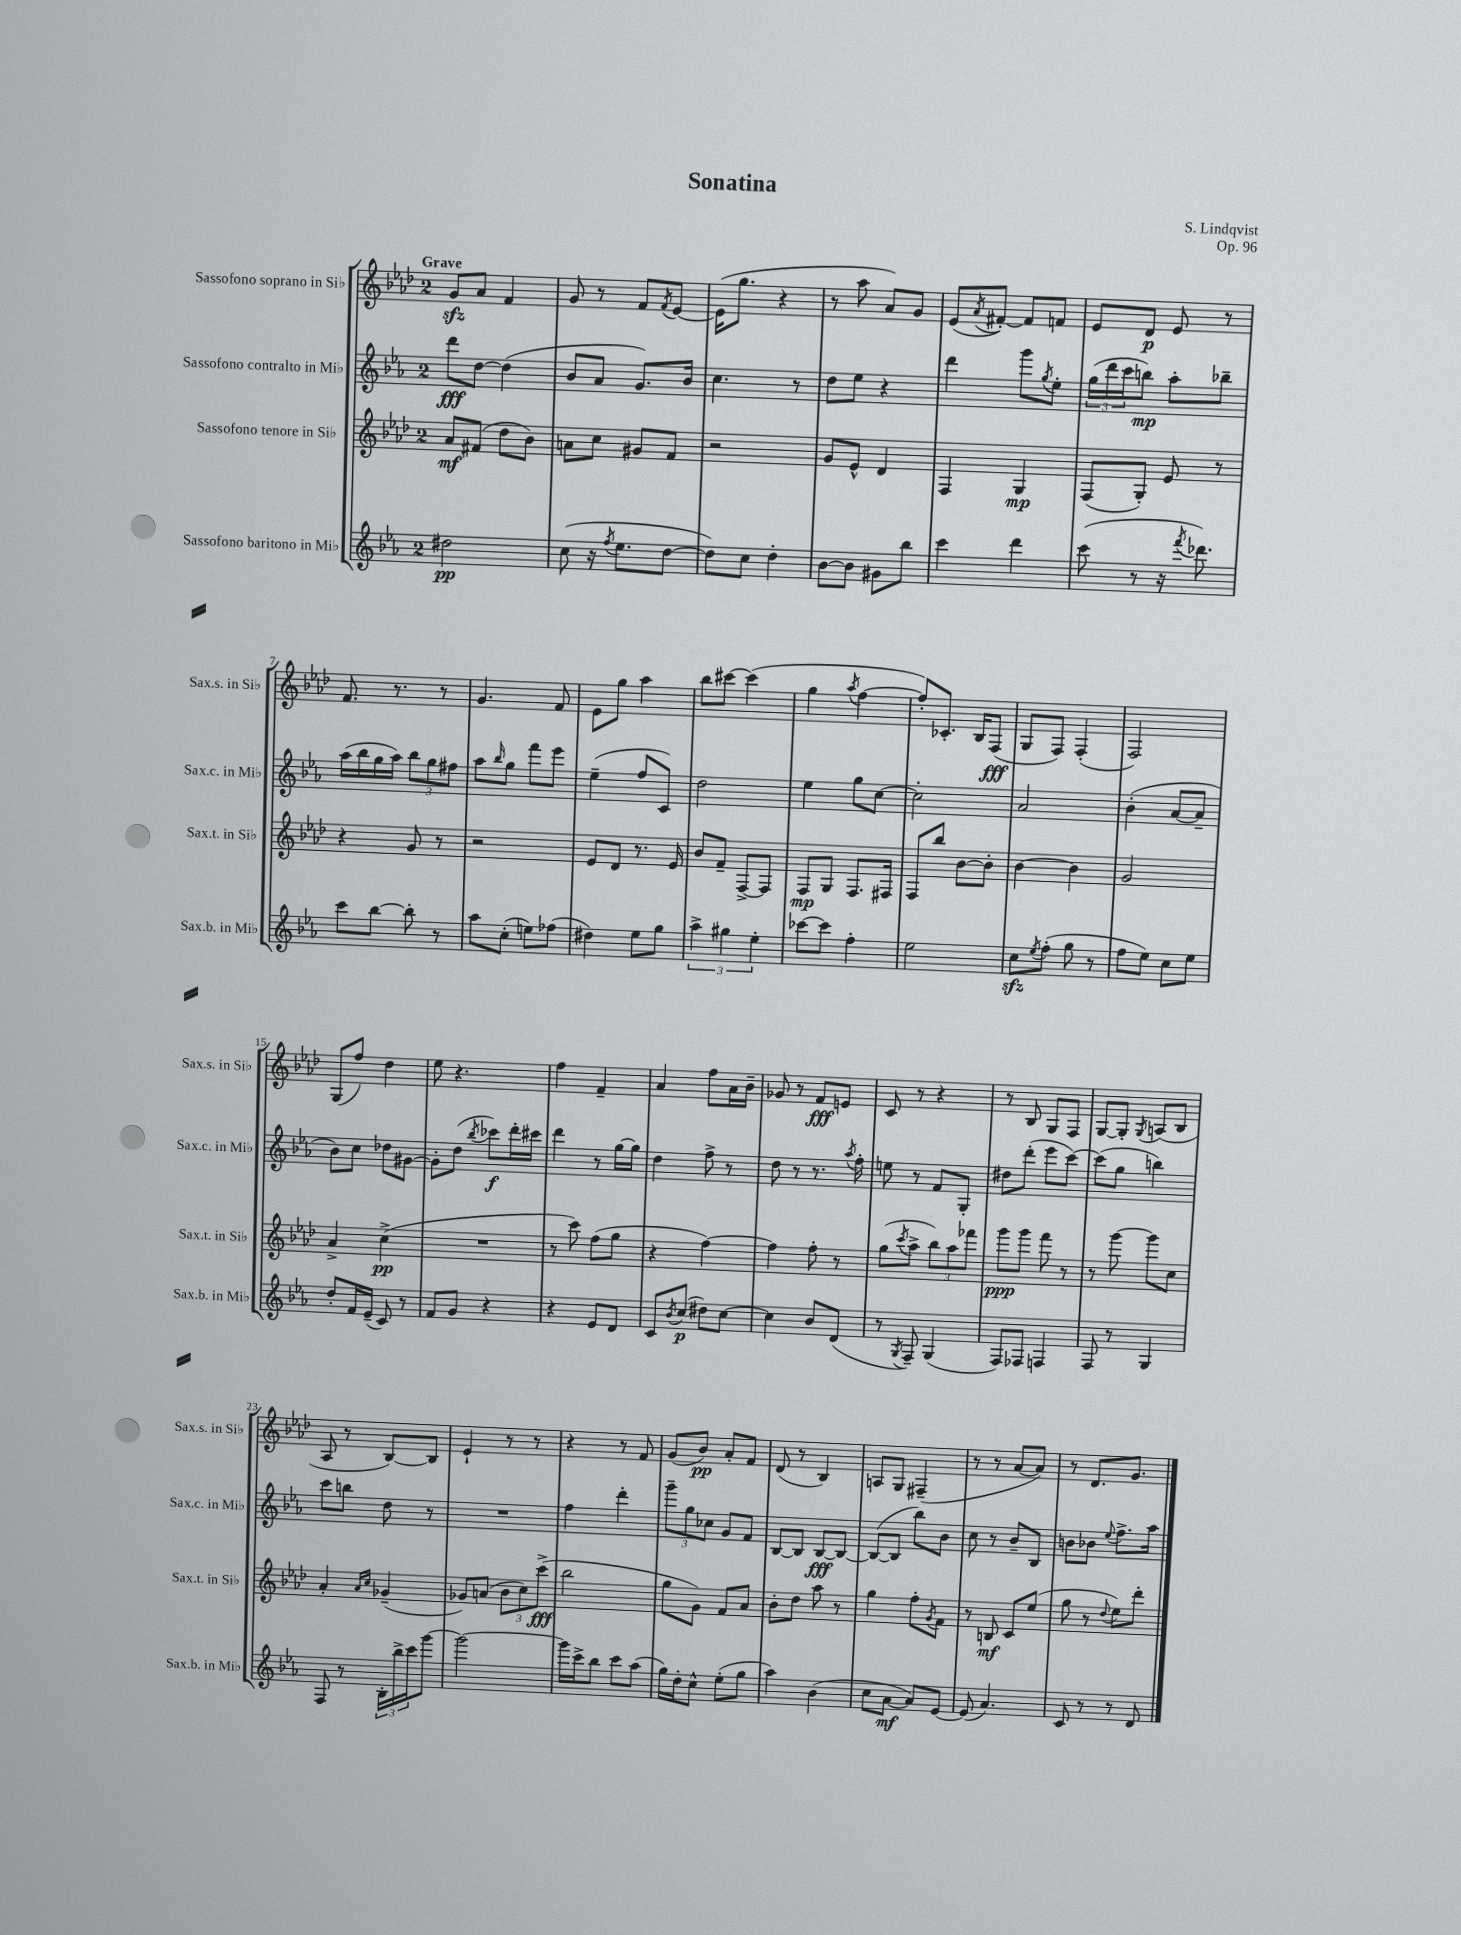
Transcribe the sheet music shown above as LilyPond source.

\header { title = "Sonatina" composer = "S. Lindqvist" opus = "Op. 96" }
<<
\new StaffGroup <<
\new Staff = "s0" \with { instrumentName = "Sassofono soprano in Sib" shortInstrumentName = "Sax.s. in Sib" } {
    \clef treble \key aes \major \once \override Staff.TimeSignature.style = #'single-digit \time 2/4 \tempo "Grave"
    g'8\sfz aes'8 f'4 |
    g'8 r8 f'8 \acciaccatura { f'8 } ees'8~ |
    ees'16( g''8. r4 |
    r8 aes''8 aes'8) g'8 |
    ees'8( \acciaccatura { aes'8 } fis'8~-.) fis'8 f'8 |
    ees'8 des'8\p ees'8 r8 |
    f'8. r8. r8 |
    g'4. f'8 |
    ees'8 g''8 aes''4 |
    bes''8 cis'''8~ cis'''4( |
    g''4 \acciaccatura { aes''8 } f''4~ |
    f''8-.) ces'8.-. bes16 f8\fff( |
    g8 f8) f4-.( |
    f2) |
    g8( f''8) des''4 |
    ees''8 r4. |
    f''4 f'4-- |
    aes'4 f''8 aes'16 bes'16-- |
    ges'8 r8 f'8\fff e'8 |
    c'8 r8 r4 |
    r8 bes8 g8 f8 |
    g8~ g8-. \acciaccatura { g8 } a8( bes8 |
    aes8 r8 bes8~) bes8 |
    ees'4-! r8 r8 |
    r4 r8 f'8 |
    g'8( bes'8\pp) aes'8-. f'8 |
    des'8( r8 bes4) |
    a8 g8 fis4--( |
    r8 r8 aes'8~ aes'8) |
    r8 des'8. g'8. \bar "|." |
}
\new Staff = "s1" \with { instrumentName = "Sassofono contralto in Mib" shortInstrumentName = "Sax.c. in Mib" } {
    \clef treble \key ees \major \once \override Staff.TimeSignature.style = #'single-digit \time 2/4
    d'''8\fff d''8~ d''4( |
    bes'8 aes'8 g'8.) bes'16 |
    c''4. r8 |
    d''8 ees''8 r4 |
    d'''4 g'''8 \acciaccatura { g''8 } ees''8-. |
    \tuplet 3/2 { g''16( d'''16 c'''16 } b''8\mp) aes''8-. bes''8-- |
    aes''16( bes''16 g''16 aes''16) \tuplet 3/2 { bes''8 g''8 fis''8 } |
    aes''8 \grace { bes''16 } g''8 f'''8 ees'''8 |
    ees''4--( f''8 c'8) |
    d''2 |
    ees''4 g''8 c''8~ |
    c''2-. |
    aes'2 |
    bes'4-.( aes'8~ aes'8-- |
    bes'8) c''8 des''8 gis'8~ |
    gis'8-. d''8( \acciaccatura { bes''8 } ces'''8\f) d'''16-. cis'''16 |
    d'''4 r8 g''16~ g''16 |
    d''4 f''8-> r8 |
    d''8 r8 r8. \acciaccatura { aes''8 } f''16-. |
    e''8 r8 f'8 g8-. |
    dis''8 d'''8-.( ees'''8 c'''8~) |
    c'''8( g''8 b''4) |
    c'''8 b''8 d''8 r8 |
    R2 |
    f''4 d'''4-. |
    \tuplet 3/2 { g'''8-- g''8 ces''8 } g'8 f'8 |
    bes8~ bes8 bes8~\fff bes8~ |
    bes8~( bes8 bes''8) bes'8 |
    c''8 r8 bes'8-- bes8 |
    b'8 bes'8 \appoggiatura { ees''8 } f''8.-> aes''16 \bar "|." |
}
\new Staff = "s2" \with { instrumentName = "Sassofono tenore in Sib" shortInstrumentName = "Sax.t. in Sib" } {
    \clef treble \key aes \major \once \override Staff.TimeSignature.style = #'single-digit \time 2/4
    aes'8\mf fis'8( des''8 bes'8) |
    a'8 c''8 gis'8 f'8 |
    r2 |
    g'8 ees'8-^ des'4 |
    f4 g4\mp |
    f8( g8-.) ees'8 r8 |
    r4 g'8 r8 |
    r2 |
    ees'8 des'8 r8. ees'16 |
    bes'8 f'8-- f8~-> f8 |
    f8\mp g8 f8. fis16 |
    f8 bes''8 bes'8~ bes'8-. |
    bes'4~ bes'4 |
    g'2 |
    aes'4-> c''4->\pp( |
    R2 |
    r8 c'''8) f''8( g''8 |
    r4 f''4~) |
    f''4 f''8-. r8 |
    g''8( \acciaccatura { c'''8 } aes''8-> \tuplet 3/2 { bes''8) aes''8 fes'''8 } |
    g'''8\ppp g'''8 f'''8 r8 |
    r8 g'''8~ g'''8 c''8 |
    aes'4-. \grace { aes'16 c''16 } ges'4--( |
    ges'8) a'8( \tuplet 3/2 { bes'8 c''8) c'''8->\fff( } |
    bes''2 |
    g''8 g'8) f'8 aes'8 |
    bes'8-. des''8 aes''8 r8 |
    g''4 f''8-. \acciaccatura { g'8 } f'8 |
    r8 b8\mf c'8 ees''8( |
    g''8 r8 \appoggiatura { des''8 } ees''8) des'''8-. \bar "|." |
}
\new Staff = "s3" \with { instrumentName = "Sassofono baritono in Mib" shortInstrumentName = "Sax.b. in Mib" } {
    \clef treble \key ees \major \once \override Staff.TimeSignature.style = #'single-digit \time 2/4
    dis''2\pp |
    c''8( r16 \acciaccatura { f''8 } ees''8. d''8~ |
    d''8) c''8 d''4-. |
    bes'8~ bes'8 gis'8 bes''8 |
    c'''4 d'''4 |
    c'''8( r8 r16 \acciaccatura { f'''8 } des'''8.) |
    c'''8 bes''8~ bes''8-. r8 |
    aes''8 c''8-.( e''8) fes''8( |
    dis''4) ees''8 g''8 |
    \tuplet 3/2 { aes''4-> gis''4 ees''4-. } |
    ces'''8~ ces'''8 f''4-. |
    ees''2 |
    c''8\sfz \acciaccatura { ees''8 } f''8-.( g''8 r8 |
    f''8 ees''8) c''8 ees''8 |
    d''8-. f'16 ees'16--( c'8) r8 |
    f'8 g'8 r4 |
    r4 ees'8 d'8 |
    c'8 \acciaccatura { bes'8 } c''8\p( dis''8) c''8~ |
    c''4 bes'8 d'8( |
    r8 \acciaccatura { g8 } f8--) g4( |
    f8) fes8 f4 |
    f8 r8 g4 |
    f8 r8 \tuplet 3/2 { bes16-. bes''16-> c'''16 } g'''8~ |
    g'''2~ |
    g'''16 c'''16-> bes''8 c'''8 aes''8( |
    g''16) d''16-. c''8-^ ees''8-.( g''8 |
    aes''4) bes'4( |
    c''8 aes'8~\mf aes'8) ees'8~ |
    ees'8( aes'4.) |
    c'8 r8 r8 d'8 \bar "|." |
}
>>
>>
